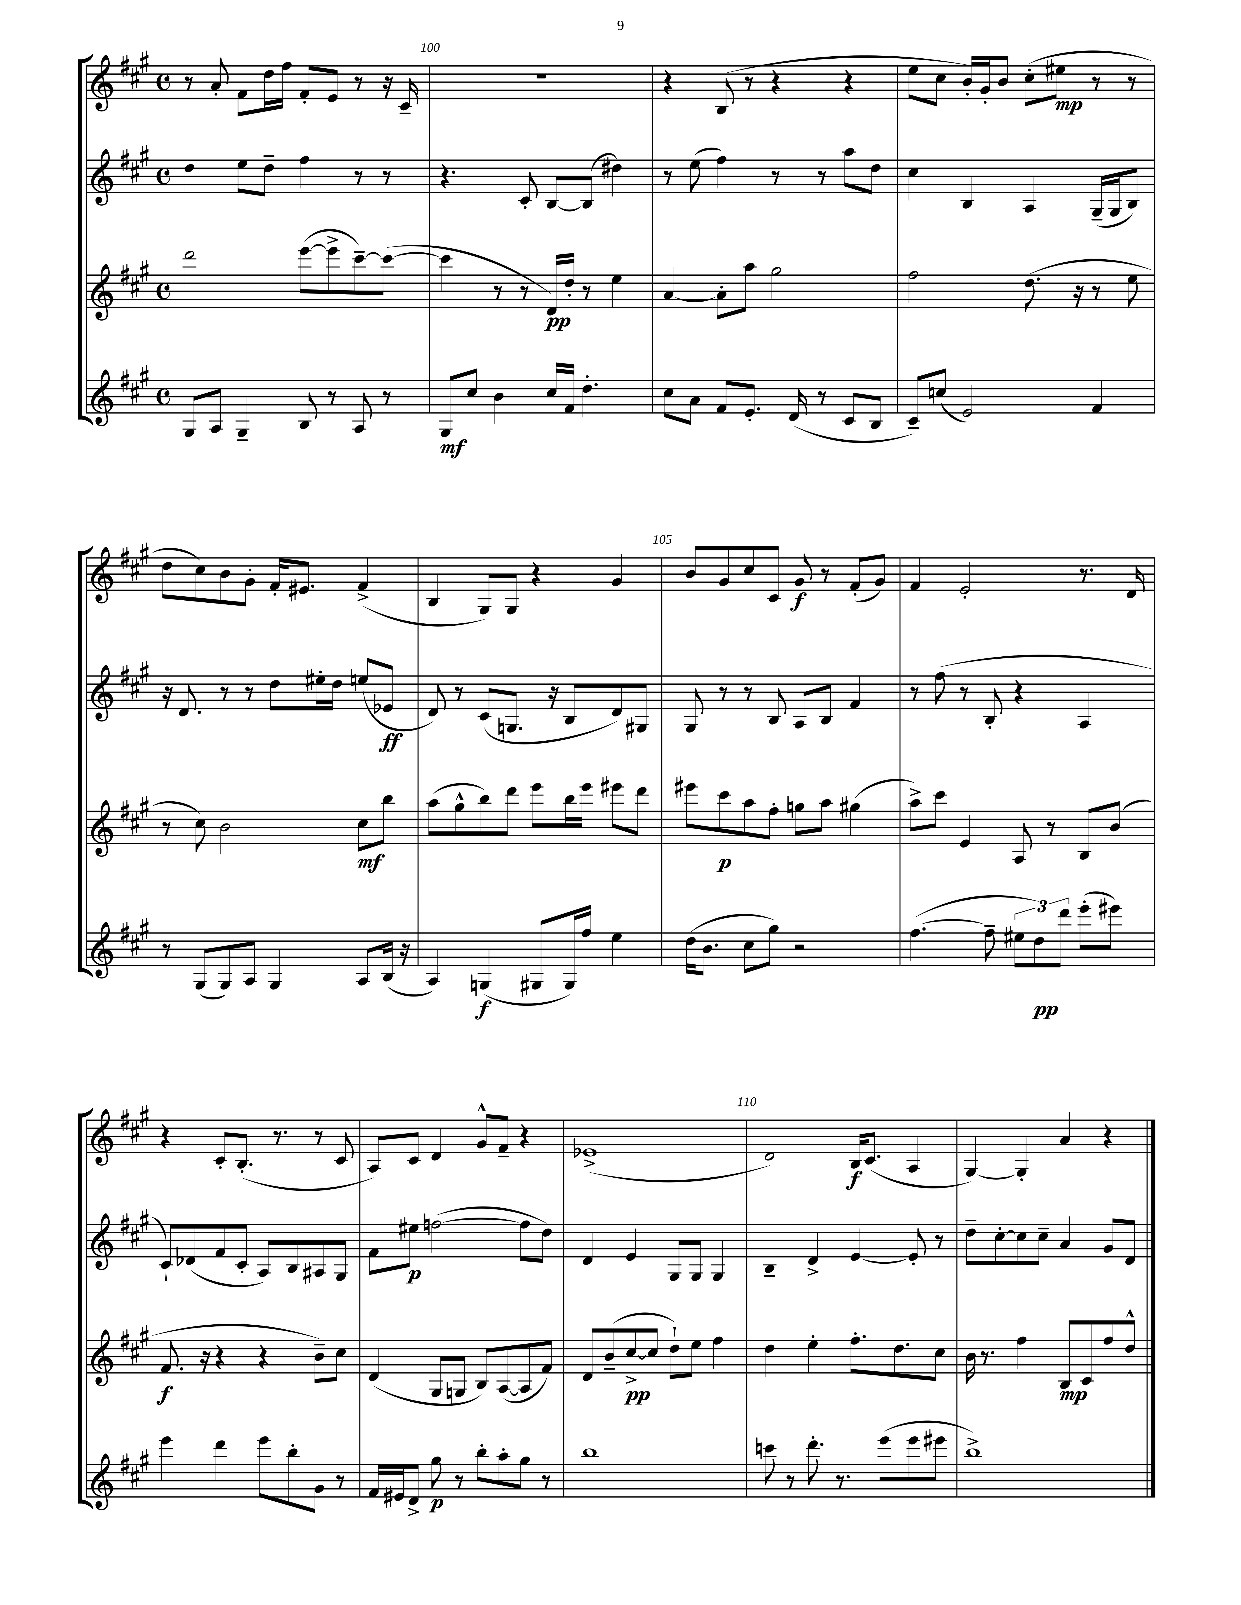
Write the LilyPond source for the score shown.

<<
\new StaffGroup <<
\new Staff = "s0" {
    \clef treble \key a \major \defaultTimeSignature \time 4/4
    r8 a'8-. fis'8 d''16 fis''16 fis'8-. e'8 r8 r16 cis'16-- |
    R1 |
    r4 b8( r8 r4 r4 |
    e''8 cis''8 b'16-.) gis'16-. b'8 cis''8-.( eis''8\mp r8 r8 |
    d''8 cis''8) b'8 gis'8-. fis'16-. eis'8. fis'4->( |
    b4 gis8) gis8 r4 gis'4 |
    b'8 gis'8 cis''8 cis'8 gis'8\f r8 fis'8-.( gis'8) |
    fis'4 e'2-. r8. d'16 |
    r4 cis'8-. b8.-.( r8. r8 cis'8 |
    a8) cis'8 d'4 gis'8-^ fis'8-- r4 |
    ees'1->( |
    d'2) b16\f cis'8.( a4 |
    gis4~) gis4-. a'4 r4 \bar "|." |
}
\new Staff = "s1" {
    \clef treble \key a \major \defaultTimeSignature \time 4/4
    d''4 e''8 d''8-- fis''4 r8 r8 |
    r4. cis'8-. b8~ b8( dis''4) |
    r8 e''8( fis''4) r8 r8 a''8 d''8 |
    cis''4 b4 a4 gis16--( gis16 b8) |
    r16 d'8. r8 r8 d''8 eis''16-. d''16 e''8( ees'8\ff |
    d'8) r8 cis'8( g8. r16 b8 d'8) gis8 |
    gis8 r8 r8 b8 a8 b8 fis'4 |
    r8 fis''8( r8 b8-. r4 a4 |
    cis'8-!) des'8( fis'8 cis'8-. a8) b8 ais8 gis8 |
    fis'8 eis''8\p f''2~( f''8 d''8) |
    d'4 e'4 gis8 gis8 gis4 |
    b4-- d'4-> e'4~ e'8-. r8 |
    d''8-- cis''8~-. cis''8 cis''8-- a'4 gis'8 d'8 \bar "|." |
}
\new Staff = "s2" {
    \clef treble \key a \major \defaultTimeSignature \time 4/4
    d'''2 e'''8~( e'''8-> cis'''8~--) cis'''8~( |
    cis'''4 r8 r8 d'16\pp) d''16-. r8 e''4 |
    a'4~ a'8-. a''8 gis''2 |
    fis''2 d''8.( r16 r8 e''8 |
    r8 cis''8) b'2 cis''8\mf b''8 |
    a''8( gis''8-^ b''8) d'''8 e'''8 b''16 e'''16 eis'''8 d'''8 |
    eis'''8 cis'''8\p a''8 fis''8-. g''8 a''8 gis''4( |
    a''8->) cis'''8 e'4 a8 r8 b8 b'8( |
    fis'8.\f r16 r4 r4 b'8--) cis''8 |
    d'4( gis8 g8 b8) a8~( a8 fis'8) |
    d'8 b'8--( cis''8~->\pp cis''8 d''8-!) e''8 fis''4 |
    d''4 e''4-. fis''8.-. d''8. cis''8 |
    b'16 r8. fis''4 b8\mp cis'8 fis''8 d''8-^ \bar "|." |
}
\new Staff = "s3" {
    \clef treble \key a \major \defaultTimeSignature \time 4/4
    gis8 a8 gis4-- b8 r8 a8 r8 |
    gis8\mf cis''8 b'4 cis''16 fis'16 d''4.-. |
    cis''8 a'8 fis'8 e'8.-. d'16( r8 cis'8 b8 |
    cis'8--) c''8( e'2) fis'4 |
    r8 gis8( gis8) a8 gis4 a8 b16( r16 |
    a4) g4\f( gis8 gis16) fis''16 e''4 |
    d''16( b'8. cis''8 gis''8) r2 |
    fis''4.~( fis''8-- \tuplet 3/2 { eis''8 d''8\pp) d'''8 } e'''8-.( eis'''8) |
    e'''4 d'''4 e'''8 b''8-. gis'8 r8 |
    fis'16 eis'16 d'8-> gis''8\p r8 b''8-. a''8-. gis''8 r8 |
    b''1 |
    c'''8 r8 d'''8.-. r8. e'''8( e'''8 eis'''8 |
    b''1->) \bar "|." |
}
>>
>>
\layout { \context { \Score currentBarNumber = #99 \override BarNumber.break-visibility = ##(#f #t #t) barNumberVisibility = #(every-nth-bar-number-visible 5) } }
